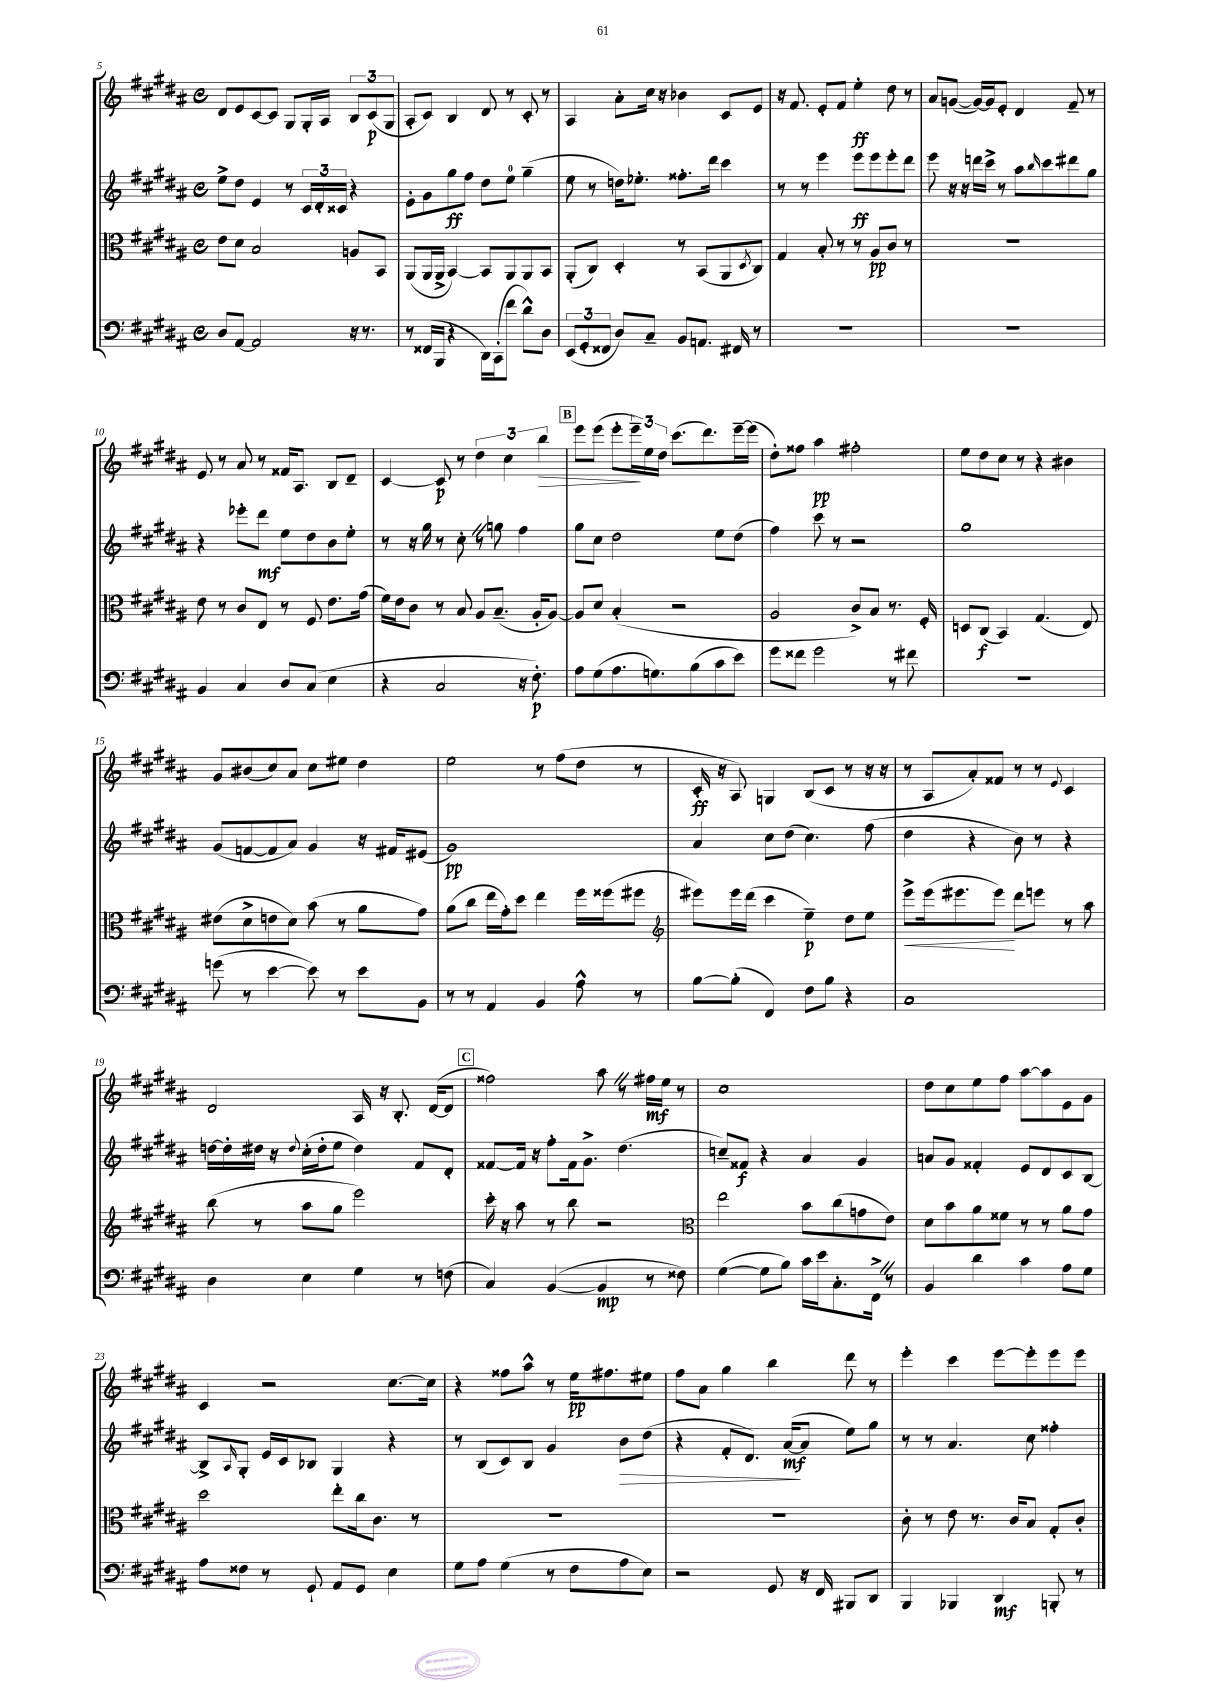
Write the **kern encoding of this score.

**kern	**kern	**kern	**kern
*staff4	*staff3	*staff2	*staff1
*clefF4	*clefC3	*clefG2	*clefG2
*k[f#c#g#d#a#]	*k[f#c#g#d#a#]	*k[f#c#g#d#a#]	*k[f#c#g#d#a#]
*M4/4	*M4/4	*M4/4	*M4/4
*met(c)	*met(c)	*met(c)	*met(c)
8D#/L	8e\L	8ee^\L	8d#/L
[8AA#/J	8d#\J	8dd#\J	8e/
2AA#/]	2B/	4e/	[8c#/
.	.	.	8c#/]J
.	.	8r	8G#/L
.	.	24c#/LL	16G#'/L
.	.	24d#'/	.
.	.	.	16A#/JJ
.	.	24c##/JJ	.
16r	8A/L	4r	12B/L
8.r	.	.	.
.	.	.	(12c#/
.	8BB/J	.	.
.	.	.	12G#/J
=	=	=	=
8r	(8AA#/L	8e'\L	8A#'/L
(16FF##/LL	16AA#/L	8g#\	8c#/J)
16BBB/JJ	16AA#^/JJ	.	.
4r	[4BB/)	8gg#\	4B/
.	.	8ff#\J	.
16DD#\LL)	8BB/]L	8dd#\L	8d#/
(16CC#'\J	.	.	.
8f#\J	8AA#/	8ee\J	8r
8d#^^\L)	8AA#/	(4gg#~\	8c#'/
8D#\J	8BB/J	.	8r
=	=	=	=
(12EE/L	(8AA#'/L	8ee\	4A#/
12GG#'/	.	.	.
.	8C#/J)	8r	.
12FF##/J	.	.	.
8D#/L)	4D#'/	16dd\LK)	8a#'\L
.	.	8.ee-'\J	.
8C#~/J	.	.	16cc#\Jk
.	.	.	16r
8BB/L	8r	8.ff##'\L	4b-\
8.AA/J	(8BB/L	.	.
.	.	16ddd#\Jk	.
.	8AA#/	4ccc#\	8c#/L
16FF#/	.	.	.
.	8qD#/	.	.
8r	8C#/J)	.	8e/J
=	=	=	=
1r	4G#/	8r	16r
.	.	.	8.f#/
.	.	8r	.
.	8B'/	4eee\	8e'/L
.	8r	.	8f#/J
.	8r	8eee\L	4ee'\
.	8A#/L	8eee\	.
.	8c#/J	8eee'\	8dd#\
.	8r	8ddd#\J	8r
=	=	=	=
1r	1r	8eee\	8a#/L
.	.	16r	([8g/J
.	.	16r	.
.	.	16ddd\LL	16g/_LL)
.	.	16ccc#^\JJ	16g/]J
.	.	8r	8e'/J
.	.	8aa#\L	4d#/
.	.	16qqbb/	.
.	.	8ccc#\	.
.	.	8ddd#\	8f#~/
.	.	8gg#\J	8r
=	=	=	=
4BB/	8e\	4r	8e/
.	8r	.	8r
4C#/	8c#/L	8eee-'\L	8a#/
.	8E/J	8ddd#\J	8r
8D#/L	8r	8ee\L	16f##/LK
.	.	.	8.A#/J
(8C#/J	8F#/	8dd#\	.
4E\	8.e\L	8b\	8B/L
.	.	8ee'\J	8d#~/J
.	(16g#\Jk	.	.
=	=	=	=
4r	16f#\LL)	8r	[4c#/
.	16e\J	.	.
.	8c#\J	16r	.
.	.	16gg#\	.
2C#/	8r	8r	8c#/]
.	8B/	8cc#'\	8r
.	8A#/L	8r	6dd#\
.	(8.B~/J	8gg\	.
.	.	.	6cc#\
16r	.	4ff#\	.
8.F#'\)	16A#'/LK	.	.
.	.	.	6bb\
.	[8A#/J)	.	.
=	=	=	=
8A#\L	8A#/]L	8gg#\L	8eee\L
(8G#\	8d#/J	8cc#\J	(8eee\J
8.A#\	(4B'/	2dd#\	8eee'\L
.	.	.	24eee~\L)
.	.	.	24ee\
8.G\)	.	.	.
.	.	.	24dd#\JJ
.	2r	.	(8.ccc#\L
(8B\	.	.	.
.	.	.	8.ddd#\)
8c#\	.	8ee\L	.
8e\J)	.	(8dd#\J	[16eee~\L
.	.	.	(16eee\]JJ
=	=	=	=
8g#\L	2A#/	4ff#\)	8dd#'\L)
8f##\J	.	.	8ff##\J
2g#\	.	8ccc#\	4aa#\
.	.	8r	.
.	8c#^/L)	2r	2ff#'\
.	8B/J	.	.
8r	8.r	.	.
8f#\	.	.	.
.	16F#'/	.	.
=	=	=	=
1r	8D/L	1gg#	8ee\L
.	(8C#/J	.	8dd#\
.	4BB/)	.	8cc#\J
.	.	.	8r
.	(4.G#/	.	4r
.	.	.	4b#\
.	8E/)	.	.
=	=	=	=
(8g\	(8e#\L	(8g#/L	8g#/L
8r	8d#^\	[8f/	(8b#/
[4e\	8e\	8f/]	8cc#/)
.	8d#\J)	8a#/J)	8a#/J
8e\])	(8b\	4g#/	8cc#\L
8r	8r	.	8ee#\J
8e\L	8a#\L	16r	4dd#\
.	.	16f#/LK	.
8BB\J	8g#\J)	(8e#/J	.
=	=	=	=
8r	(8a#\L	1g#)	2ee\
8r	8cc#\J	.	.
4AA#/	16ee\LL	.	.
.	16g#'\J)	.	.
.	8dd#\J	.	.
4BB/	4ee\	.	8r
.	.	.	(8ff#\L
8A#^^\	16ff#\LL	.	8dd#\J
.	(16ff##\J	.	.
8r	8ff#\J	.	8r
=	=	=	=
*	*clefG2	*	*
[8B\L	8eee#\L)	4a#/	16c#'/
.	.	.	16r
(8B'\]J	16eee#\L	.	8A#/)
.	(16ddd#\JJ	.	.
4FF#/)	4ccc#\	8cc#\L	4G/
.	.	(8dd#\J	.
8F#\L	4ee~\)	4.cc#\)	(8B/L
8B\J	.	.	8c#/J
4r	8dd#\L	.	8r
.	8ee\J	(8ff#\	16r
.	.	.	16r
=	=	=	=
1C#	8eee^\L	4dd#\	8r
.	(16eee\k	.	8A#/L
.	8.eee#\	.	.
.	.	4r	8a#'/)
.	8eee#\J)	.	8f##/J
.	8ddd#\L	8b\)	8r
.	8eee\J	8r	8r
.	.	.	8qqe/
.	8r	4r	4c#/
.	8aa#\	.	.
=	=	=	=
4D#\	(8bb\	[16dd\LL	2d#/
.	.	16dd'\]	.
.	8r	16dd#\JJ	.
.	.	16r	.
.	.	8qqdd#/	.
4E\	8aa#\L	(16cc#'\LL	.
.	.	16dd#'\J	.
.	8gg#\J	8ee\J	.
4G#\	2eee\)	4dd#\)	16A#/
.	.	.	16r
.	.	.	8.B'/
8r	.	8f#/L	.
.	.	.	([16d#/LK
(8F\	.	8d#'/J	8d#/]J
=	=	=	=
4C#/)	16ccc#'\	[8f##/L	2ff##\)
.	16r	.	.
.	8aa#\	16f##/]Jk	.
.	.	16r	.
([4BB/	8r	8ff#'\L	.
.	8bb\	16f##\k	.
.	.	8.g#^\J	.
4BB/]	2r	.	8aa#\
.	.	(4.dd#\	8r
8r	.	.	16ff#\LL
.	.	.	16ee\JJ
8F##\)	.	.	8r
=	=	=	=
*	*clefC3	*	*
([4G#\	2ee\	8cc~/L)	1cc#
.	.	8f##/J	.
8G#\]L	.	4r	.
8B\J)	.	.	.
16c#\LL	8b\L	4a#/	.
16e\J	.	.	.
8.C#'\	(8cc#\	.	.
.	8g\	4g#/	.
16FF#^\Jk	.	.	.
8r	8e\J)	.	.
=	=	=	=
4BB/	8d#\L	8a/L	8dd#\L
.	8b\	8g#/J	8cc#\
4d#\	8a#\	4f##'/	8ee\
.	8f##\J	.	8ff#\J
4c#\	8r	8e/L	[8aa#\L
.	8r	8d#/	8aa#\]
8A#\L	8a#\L	8c#/	8e\
8G#\J	8g#\J	[8B/J	8g#\J
=	=	=	=
8A#\L	2dd#\	8B^/]L	4c#/
.	.	16qqA#/	.
8F##\J	.	8G#'/J	.
8r	.	16e/LL	2r
.	.	16c#/J	.
8GG#`/	.	8B-/J	.
8AA#/L	8ee'\L	4G#/	.
8GG#/J	16cc#\k	.	.
.	8.c#\J	.	.
4E\	.	4r	[8.cc#\L
.	8r	.	.
.	.	.	16cc#\]Jk
=	=	=	=
8G#\L	1r	8r	4r
8A#\J	.	(8B/L	.
(4G#\	.	8c#/)	8ff##\L
.	.	8B/J	8aa#^^\J
8r	.	4g#/	8r
8F#\L	.	.	16ee\LK
.	.	.	8.ff#\
8A#\	.	8b\L	.
8E\J)	.	(8dd#\J	8ee#\J
=	=	=	=
2r	1r	4r	8ff#\L
.	.	.	8a#\J
.	.	8f#'/L	4gg#\
.	.	8.d#/J)	.
8GG#/	.	.	4bb\
.	.	([16a#/LK	.
16r	.	8a#/]J	.
16FF#/	.	.	.
8BBB#/L	.	8ee\L)	8ddd#\
8DD#/J	.	8gg#\J	8r
=	=	=	=
4BBB/	8c#'\	8r	4eee'\
.	8r	8r	.
4BBB-/	8e\	4.a#/	4ccc#\
.	8.r	.	.
4DD#/	.	.	[8eee\L
.	16c#/LK	.	.
.	8B/J	8cc#\	8eee'\]
8BBB'/	8G#'/L	4ff##'\	8eee\
8r	8c#'/J	.	8eee\J
==	==	==	==
*-	*-	*-	*-
